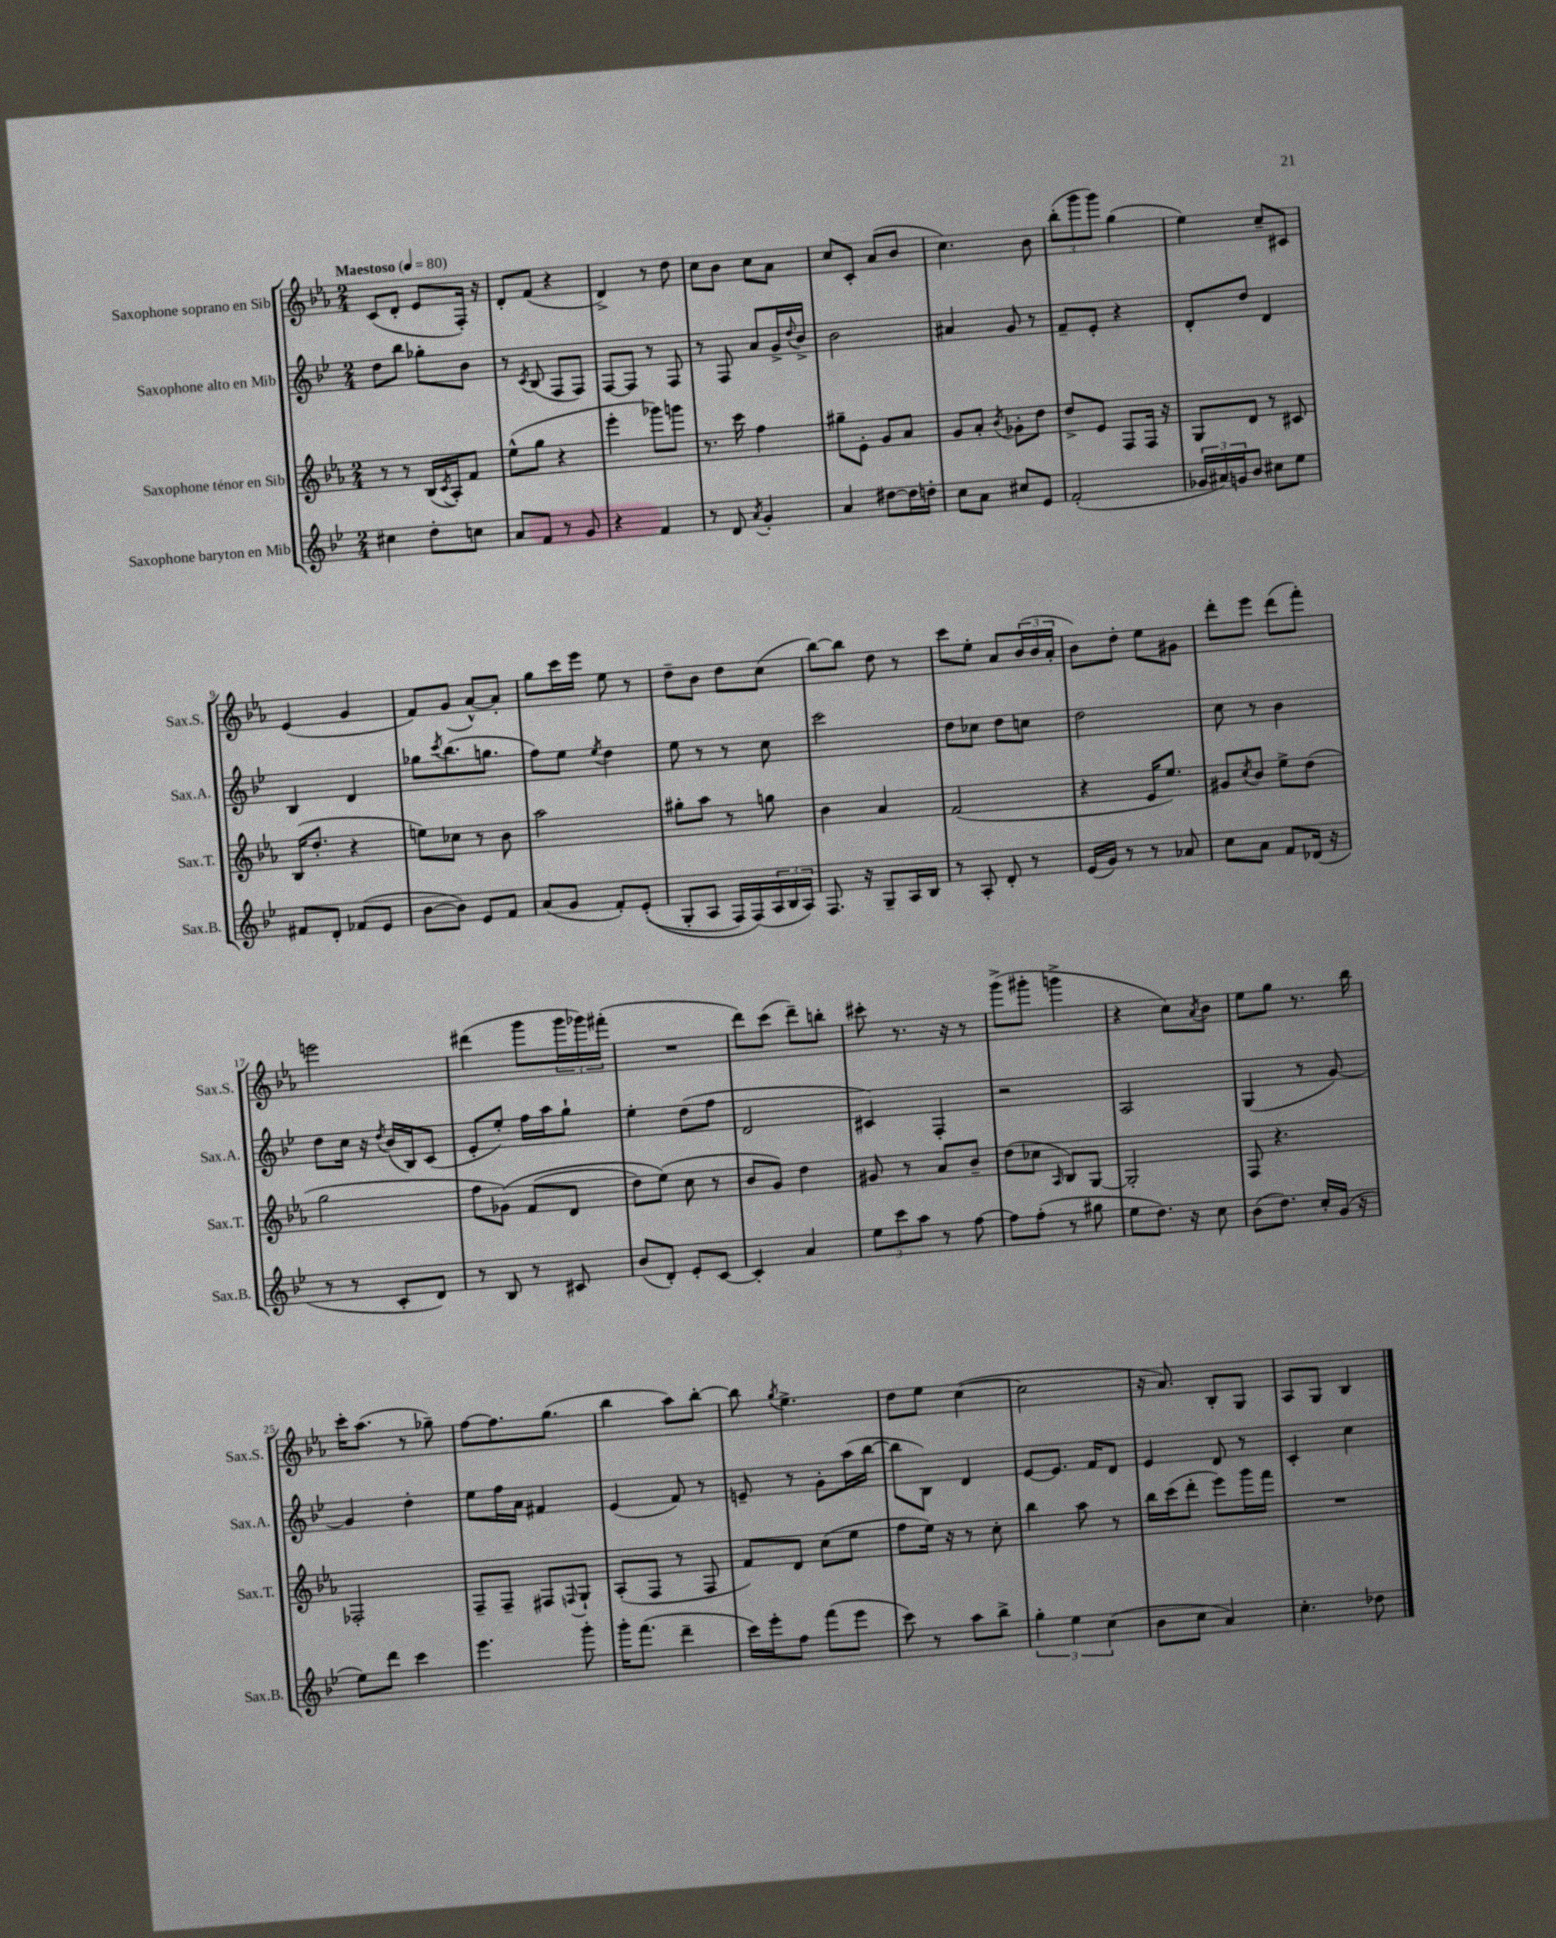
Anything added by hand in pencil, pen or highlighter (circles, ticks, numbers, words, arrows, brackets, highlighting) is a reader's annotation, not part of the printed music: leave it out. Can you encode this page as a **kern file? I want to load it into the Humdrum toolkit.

**kern	**kern	**kern	**kern
*staff4	*staff3	*staff2	*staff1
*clefG2	*clefG2	*clefG2	*clefG2
*k[b-e-]	*k[b-e-a-]	*k[b-e-]	*k[b-e-a-]
*M2/4	*M2/4	*M2/4	*M2/4
*MM80	*MM80	*MM80	*MM80
4cc#	8r	8dd	(8c
.	8r	8bb-	8d'
8dd'	(16B-	8gg-'	8e-
.	8qc	.	.
.	16A-')	.	.
8cc	8f	8b-	16F')
.	.	.	16r
=	=	=	=
8a	(8ee-^^	8r	8d'
.	.	8qc	.
8f	8gg	(8B-	(8f
8r	4r	8F	4r
8g	.	8F)	.
=	=	=	=
4r	4eee-'	[8F	4d^)
.	.	8F]	.
4f	8ggg-)	8r	8r
.	8ggg	8F	8dd
=	=	=	=
8r	8.r	8r	8cc
8d	.	8F	8b-
.	16ccc	.	.
8qa	.	.	.
4g'	4ff	8a	8cc
.	.	16g^	8a-
.	.	8qqdd	.
.	.	16b-^	.
=	=	=	=
4a	8gg#~	2b-	8cc
.	8e-'	.	8c'
[8dd#	8g	.	(8a-
16dd#]	8a-	.	8b-
16dd'	.	.	.
=	=	=	=
8cc	8g	4a#	4.cc)
8a	8a-'	.	.
.	8qb-	.	.
8cc#	8g-'	8g	.
8e-	8dd	8r	8b-
=	=	=	=
(2f'	8dd^	8f~	(12bb-'
.	.	.	12ggg
.	8e-	8e-'	.
.	.	.	12ggg)
.	8F	4r	(4gg
.	16F	.	.
.	16r	.	.
=	=	=	=
24g-	8G	8d'	4ee-)
24a#)	.	.	.
24g	.	.	.
8b-	8d	8dd	.
8cc#	8r	4d	8cc~
8ee-	8c#	.	8c#
=	=	=	=
8f#	(16B-	4B-	(4e-
.	8.dd'	.	.
8d'	.	.	.
(8f-	4r	4d	4g
8e-	.	.	.
=	=	=	=
[8b-	8ee)	8gg-	8f)
.	.	8qccc	.
8b-])	8cc-	(8.bb-	(8g
8e-	8r	.	[8a-^^)
.	.	8.gg	.
8f	8b-	.	8a-']
=	=	=	=
(8a	2aa-	8ff)	8gg
8g	.	8ee-	16ccc
.	.	.	16eee-
.	.	8qee-	.
8f')	.	4dd	8ee-
&((8e-'	.	.	8r
=	=	=	=
8G'	8gg#'	8ee-	8dd~
8A	8aa-	8r	8b-
16F)	8r	8r	8dd
(16F&)	.	.	.
24A	8gg	8cc	(8cc
24B-	.	.	.
24A)	.	.	.
=	=	=	=
8.F	4b-	2ccc	[8bb-)
.	.	.	8bb-]
16r	.	.	.
8G~	4a-	.	8dd
16A	.	.	8r
16B-	.	.	.
=	=	=	=
8r	(2f	8dd	8ccc
8A'	.	8cc-	8ee-'
8d'	.	8dd	8a-
8r	.	8cc	(24b-
.	.	.	24b-
.	.	.	24a-'
=	=	=	=
(16e-	4r	2dd	8b-)
16g)	.	.	.
8r	.	.	8dd'
8r	16e-	.	8ee-
.	8.ee-)	.	.
8a-	.	.	8g#
=	=	=	=
8cc	8g#	8cc	8ddd'
.	8qcc	.	.
8a	8b-	8r	8eee-
8f	8ee-^	4b-	(8ddd
(16d-	(8dd	.	8fff')
16r	.	.	.
=	=	=	=
8r	2gg	8dd	2eee
8r	.	16cc	.
.	.	16r	.
.	.	8qdd	.
8c'	.	(16b-	.
.	.	16B-)	.
8d)	.	(8c	.
=	=	=	=
8r	8ff	8e-'	(4ddd#
8B-	&(8g-)	8ee-')	.
8r	(8f	16ff	8ggg
.	.	16aa	.
8c#	8d	8gg`	24ggg
.	.	.	24ggg-)
.	.	.	(24fff#'
=	=	=	=
(8b-	8dd)	4ee-'	2r
8d')	(8ee-&)	.	.
8e-'	8cc	(8dd	.
[8c	8r	8ff	.
=	=	=	=
4c']	8b-	2d	8ddd)
.	8g)	.	(8ccc
4a	4dd	.	8ddd~)
.	.	.	8bb'
=	=	=	=
12ee-	8g#	4c#)	8ccc#'
12ccc	.	.	.
.	8r	.	8.r
12aa	.	.	.
8r	8a-	4F'	.
.	.	.	16r
[8ff	8b-~	.	8r
=	=	=	=
8ff]	(8dd	2r	(8ggg^
(8ff'	8cc-	.	8ggg#'
.	16qqA-	.	.
8r	8B-)	.	4ggg^
8gg#	[8G	.	.
=	=	=	=
8ee-	2G']	2A	4r
8.dd)	.	.	.
.	.	.	8cc)
16r	.	.	.
.	.	.	8qa-
8cc	.	.	8b-
=	=	=	=
(8b-	8F	(4G	8ee-
8.dd)	4.r	.	8gg
.	.	8r	8.r
16cc'	.	.	.
(16g	.	[8g)	.
16r	.	.	16bb-
=	=	=	=
8ee-)	2F-'	4g]	16ccc'
.	.	.	(8.aa-
8ddd	.	.	.
4ccc	.	4dd'	8r
.	.	.	8gg-~)
=	=	=	=
4.eee-	8F~	8ee-	[8ff
.	8F~	16ff	8.ff]
.	.	16a	.
.	8F#	4f#	.
.	.	.	(8.gg
.	8qqF	.	.
8ggg'	8G`	.	.
=	=	=	=
16ggg'	(8A-'	(4e-	4bb-
(8.fff	.	.	.
.	8F	.	.
4ddd~	8r	8f)	8aa-)
.	8F	8r	[8bb-'
=	=	=	=
16ccc)	8f)	8e~	8bb-]
16eee-'	.	.	.
.	.	.	8qgg
8ff	8d	8r	4.ee-^
(8fff	(8cc	8g'	.
8eee-	8ee-	(16aa	.
.	.	[16bb-	.
=	=	=	=
8ccc)	8ff	8bb-]	8dd
8r	16ee-)	8B-)	8ee-
.	16r	.	.
8aa	8r	4d	([4cc
8bb-^	8cc'	.	.
=	=	=	=
6gg'	4bb-	[8e-	2cc]
.	.	8.e-]	.
6ee-	.	.	.
.	8aa-	.	.
.	.	16f	.
(6cc	.	.	.
.	8r	8d	.
=	=	=	=
8b-	16bb-	4e-	16r
.	(16ccc	.	8.a-)
8cc	8ddd'	.	.
4a)	8eee-)	8d	8B-'
.	16ggg	8r	8G
.	16fff	.	.
=	=	=	=
4.cc'	2r	4c'	8A-
.	.	.	8G
.	.	4cc	4B-
8dd-	.	.	.
==	==	==	==
*-	*-	*-	*-
